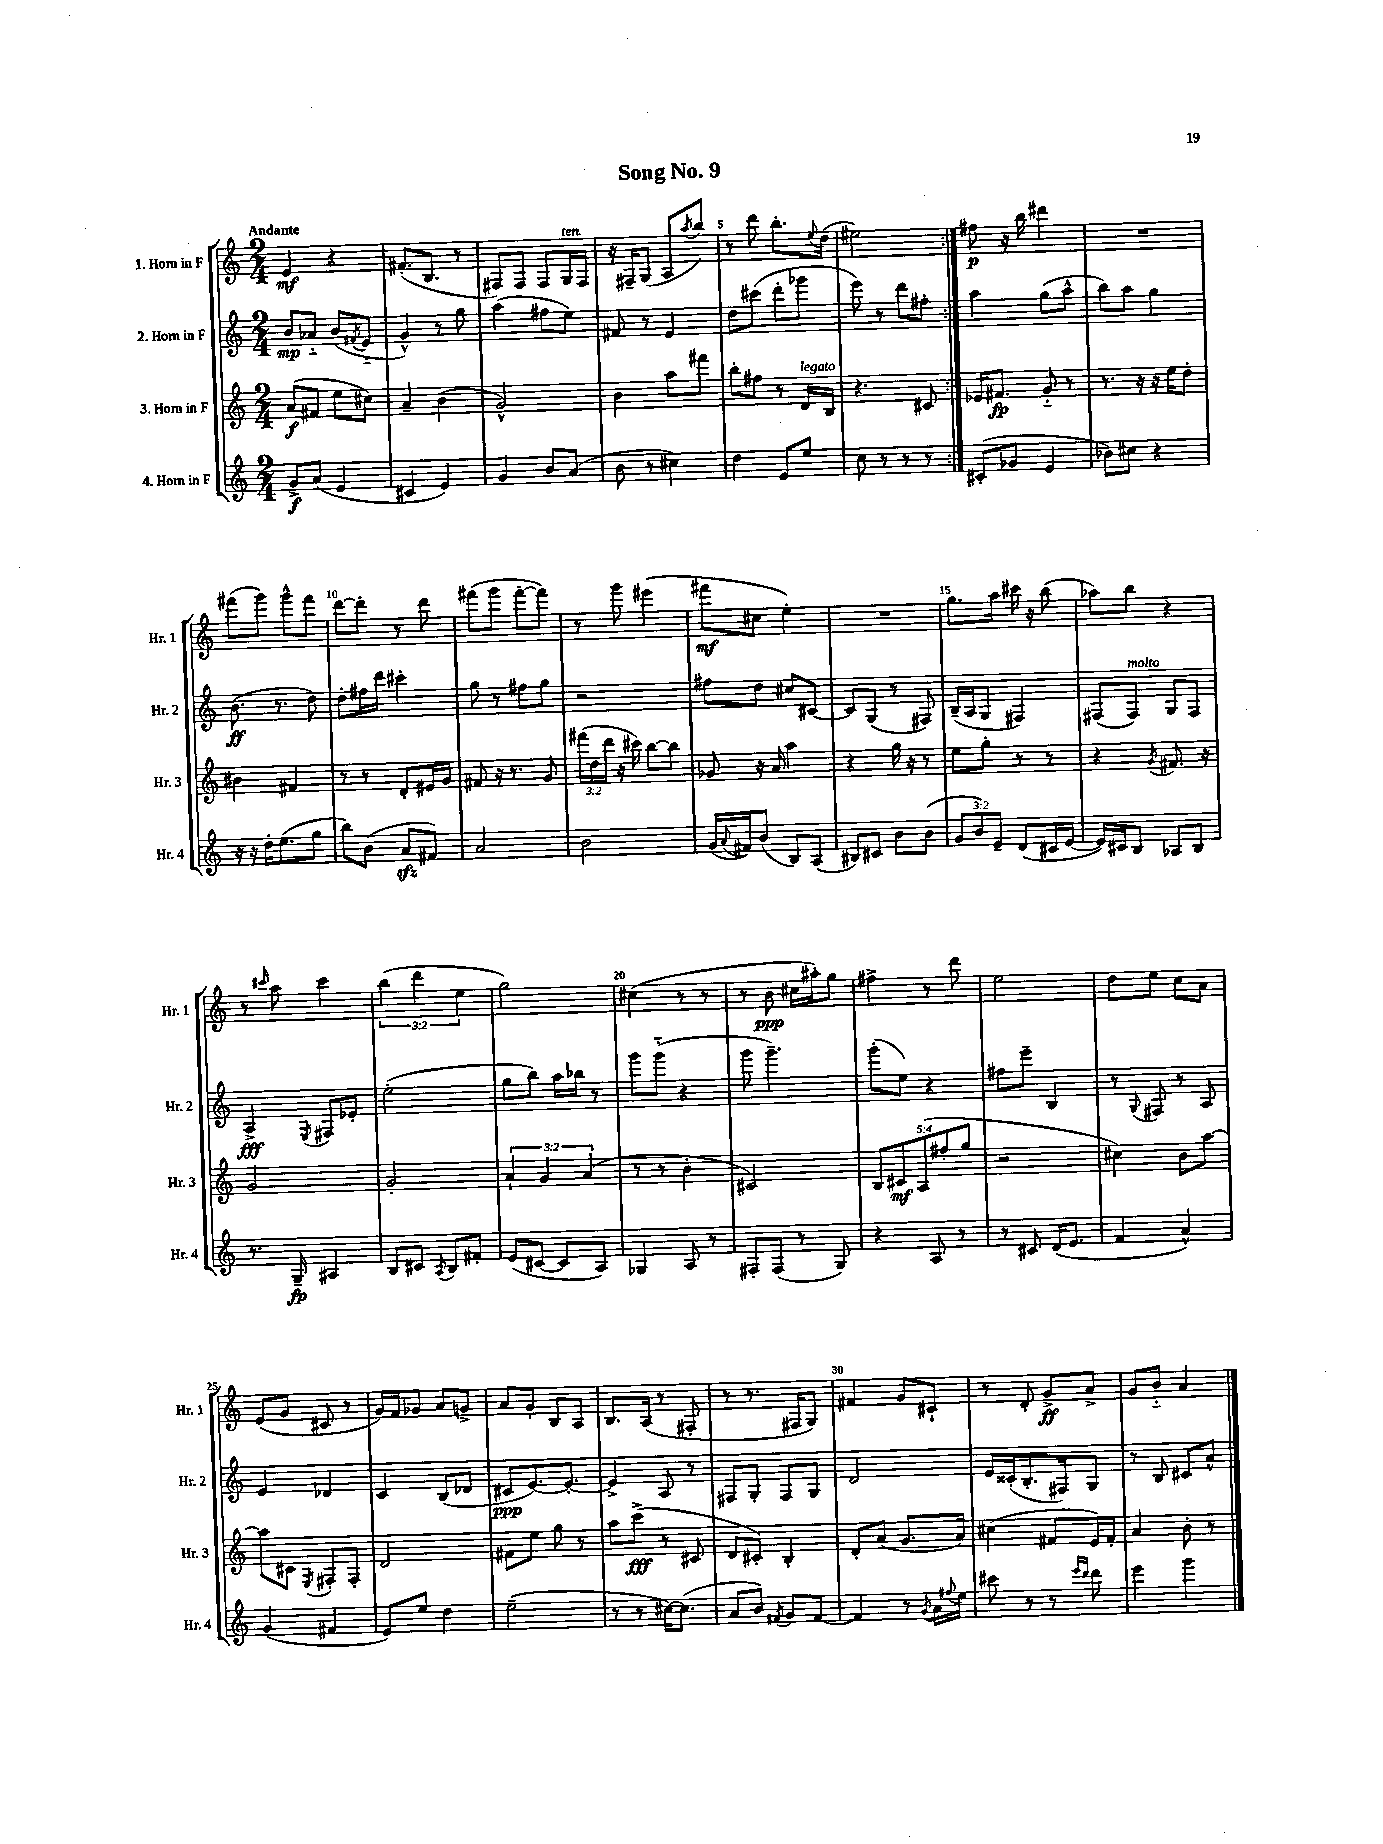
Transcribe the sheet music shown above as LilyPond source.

\header { title = "Song No. 9" }
<<
\new StaffGroup <<
\new Staff = "s0" \with { instrumentName = "1. Horn in F" shortInstrumentName = "Hr. 1" } {
    \clef treble \key c \major \numericTimeSignature \time 2/4 \override Staff.TupletNumber.text = #tuplet-number::calc-fraction-text \tempo "Andante"
    \repeat volta 2 { e'4\mf r4 |
    fis'8.-.( b8. r8 |
    fis8) fis8 fis8 g16^\markup { \italic "ten." } fis16 |
    r16 fis16-- g8( a8 \acciaccatura { a''8 } b''8) |
    r8 d'''8 b''8.-. \appoggiatura { e''8 } d''16( |
    eis''2) | }
    fis''8\p r16 b''16 dis'''4 |
    R2 |
    fis'''8( g'''8) g'''8-^ fis'''8 |
    d'''8~ d'''8-. r8 d'''8 |
    fis'''8( g'''8 fis'''8~-. fis'''8) |
    r8 g'''8 eis'''4( |
    fis'''8\mf cis''8 e''4-.) |
    R2 |
    g''8. a''16 cis'''16 r16 b''8( |
    aes''8) b''8 r4 |
    r8 \grace { cis'''16 } a''8 cis'''4 |
    \tuplet 3/2 { b''4( d'''4 e''4 } |
    g''2) |
    cis''4( r8 r8 |
    r8 b'8\ppp cis''16 ais''16-.) g''8 |
    fis''4-> r8 d'''8 |
    e''2 |
    d''8 e''8 c''8 a'8 |
    e'8( g'8 cis'8 r8 |
    g'16) f'16 ges'8 a'8 g'8-> |
    a'8 g'8-. b8 a8 |
    b8. a16( r8 fis8-. |
    r8 r8. fis16 g8) |
    fis'4 g'8 cis'8-! |
    r8 d'8-. g'8->\ff a'8-> |
    g'8 b'8-_ a'4 \bar "|." |
}
\new Staff = "s1" \with { instrumentName = "2. Horn in F" shortInstrumentName = "Hr. 2" } {
    \clef treble \key c \major \numericTimeSignature \time 2/4
    \repeat volta 2 { b'8\mp aes'8-_ b'8( \acciaccatura { fis'8 } e'8-_ |
    g'4-^) r8 g''8 |
    a''4( fis''8 e''8) |
    fis'8 r8 e'4 |
    d''8 cis'''8( d'''8-. ges'''8 |
    e'''8) r8 d'''8 fis''8-. | }
    a''4 g''8( a''8-^ |
    b''8) a''8 g''4 |
    b'8.\ff( r8. d''8) |
    d''8-. fis''16 d'''16 cis'''4-. |
    g''8 r8 fis''8 g''8 |
    r2 |
    fis''8 d''8 cis''8 cis'8~ |
    cis'8 g8( r8 fis8) |
    b16--( a16 g8 fis4) |
    fis8( fis8^\markup { \italic "molto" }) g8 fis8 |
    a4->\fff \acciaccatura { e8 } fis8 ees'8-. |
    e''2-.( |
    g''8 b''8) a''16 bes''16 r8 |
    g'''8 g'''8-_( r4 |
    g'''8 g'''4.--) |
    g'''8-.( e''8) r4 |
    fis''8 e'''8-- b4 |
    r8 \appoggiatura { g8 } fis8 r8 a8 |
    e'4 des'4 |
    c'4 b8( des'8 |
    cis'8\ppp e'8.~) e'8.~-. |
    e'4-> a8 r8 |
    fis8 g8-. fis8 g8 |
    d'2 |
    e'16 cisis'16-.( b8.-. fis16) g8 |
    r8 b8 cis'8 a'8-^ \bar "|." |
}
\new Staff = "s2" \with { instrumentName = "3. Horn in F" shortInstrumentName = "Hr. 3" } {
    \clef treble \key c \major \numericTimeSignature \time 2/4 \override Staff.TupletNumber.text = #tuplet-number::calc-fraction-text
    \repeat volta 2 { a'8\f( fis'8 e''8 cis''8) |
    a'4-- b'4( |
    g'2-^) |
    b'4 a''8 fis'''8 |
    b''8-. fis''8 r8 d'16^\markup { \italic "legato" } b16 |
    r4. cis'8 | }
    ees'16 fis'8.\fp g'8-_ r8 |
    r8. r16 r16 e''16 d''8-. |
    bis'4 fis'4 |
    r8 r8 d'8-. eis'16 g'16 |
    fis'8 r16 r8. g'8 |
    \tuplet 3/2 { fis'''16( d''16 d'''16 } r16 cis'''16) b''8~ b''8 |
    ges'8 r16 a'16 a''4 |
    r4 g''16 r16 r8 |
    e''8 g''8-. r8 r8 |
    r4 \acciaccatura { g'8 } fis'8. r16 |
    g'2 |
    g'2-. |
    \tuplet 3/2 { a'4-! g'4 a'4( } |
    r8 r8 b'4-. |
    cis'2) |
    \tuplet 5/4 { b8 cis'8\mf a8( fis''8-. g''8 } |
    r2 |
    cis''4) b'8 a''8~ |
    a''8 cis'8 \acciaccatura { e8 } fis8-. fis8-. |
    d'2 |
    fis'8 e''8 g''8 r8 |
    a''8 c'''8->\fff( r8 cis'8 |
    d'8 cis'8-.) b4-. |
    d'8-. a'8( g'8. a'16) |
    cis''4( fis'8 e'16) fis'16-. |
    a'4 b'8-. r8 \bar "|." |
}
\new Staff = "s3" \with { instrumentName = "4. Horn in F" shortInstrumentName = "Hr. 4" } {
    \clef treble \key c \major \numericTimeSignature \time 2/4 \override Staff.TupletNumber.text = #tuplet-number::calc-fraction-text
    \repeat volta 2 { g'8->\f a'8( e'4 |
    cis'4 e'4) |
    g'4 b'8 a'8( |
    b'8 r8 cis''4) |
    d''4 e'8 e''8 |
    c''8 r8 r8 r8 | }
    cis'8-.( ges'8 e'4 |
    bes'8) cis''8 r4 |
    r16 r16 d''16-. e''8.( g''8 |
    b''8) b'8( a'8\sfz fis'8) |
    a'2 |
    b'2 |
    g'16( \appoggiatura { a'8 } fis'16) b'8( b8) a8( |
    bis8) cis'8 b'8 b'8( |
    \tuplet 3/2 { g'8 b'8) e'8-- } d'8( cis'16 e'16~ |
    e'16) cis'16 b8 aes8 b8 |
    r8. g16--\fp ais4 |
    b8 cis'8 \acciaccatura { a8 } b8 fis'8-. |
    e'8( cis'8~ cis'8 a8) |
    ges4 a8 r8 |
    fis8-. fis8( r8 g8) |
    r4 a8 r8 |
    r8 cis'8 d'16( e'8. |
    f'4 a'4-^) |
    g'4( fis'4 |
    e'8) e''8 d''4 |
    e''2--( |
    r8 r8 cis''16~) cis''8.( |
    a'8 b'8) \acciaccatura { fis'8 } g'8 fis'8~ |
    fis'4 r8 \acciaccatura { g'8 } a'16 \appoggiatura { fis''8 } e''16 |
    cis'''8 r8 r8 \grace { e'''16 d'''16 } d'''8 |
    e'''4 g'''4 \bar "|." |
}
>>
>>
\layout { \context { \Score \override BarNumber.break-visibility = ##(#f #t #t) barNumberVisibility = #(every-nth-bar-number-visible 5) } }
